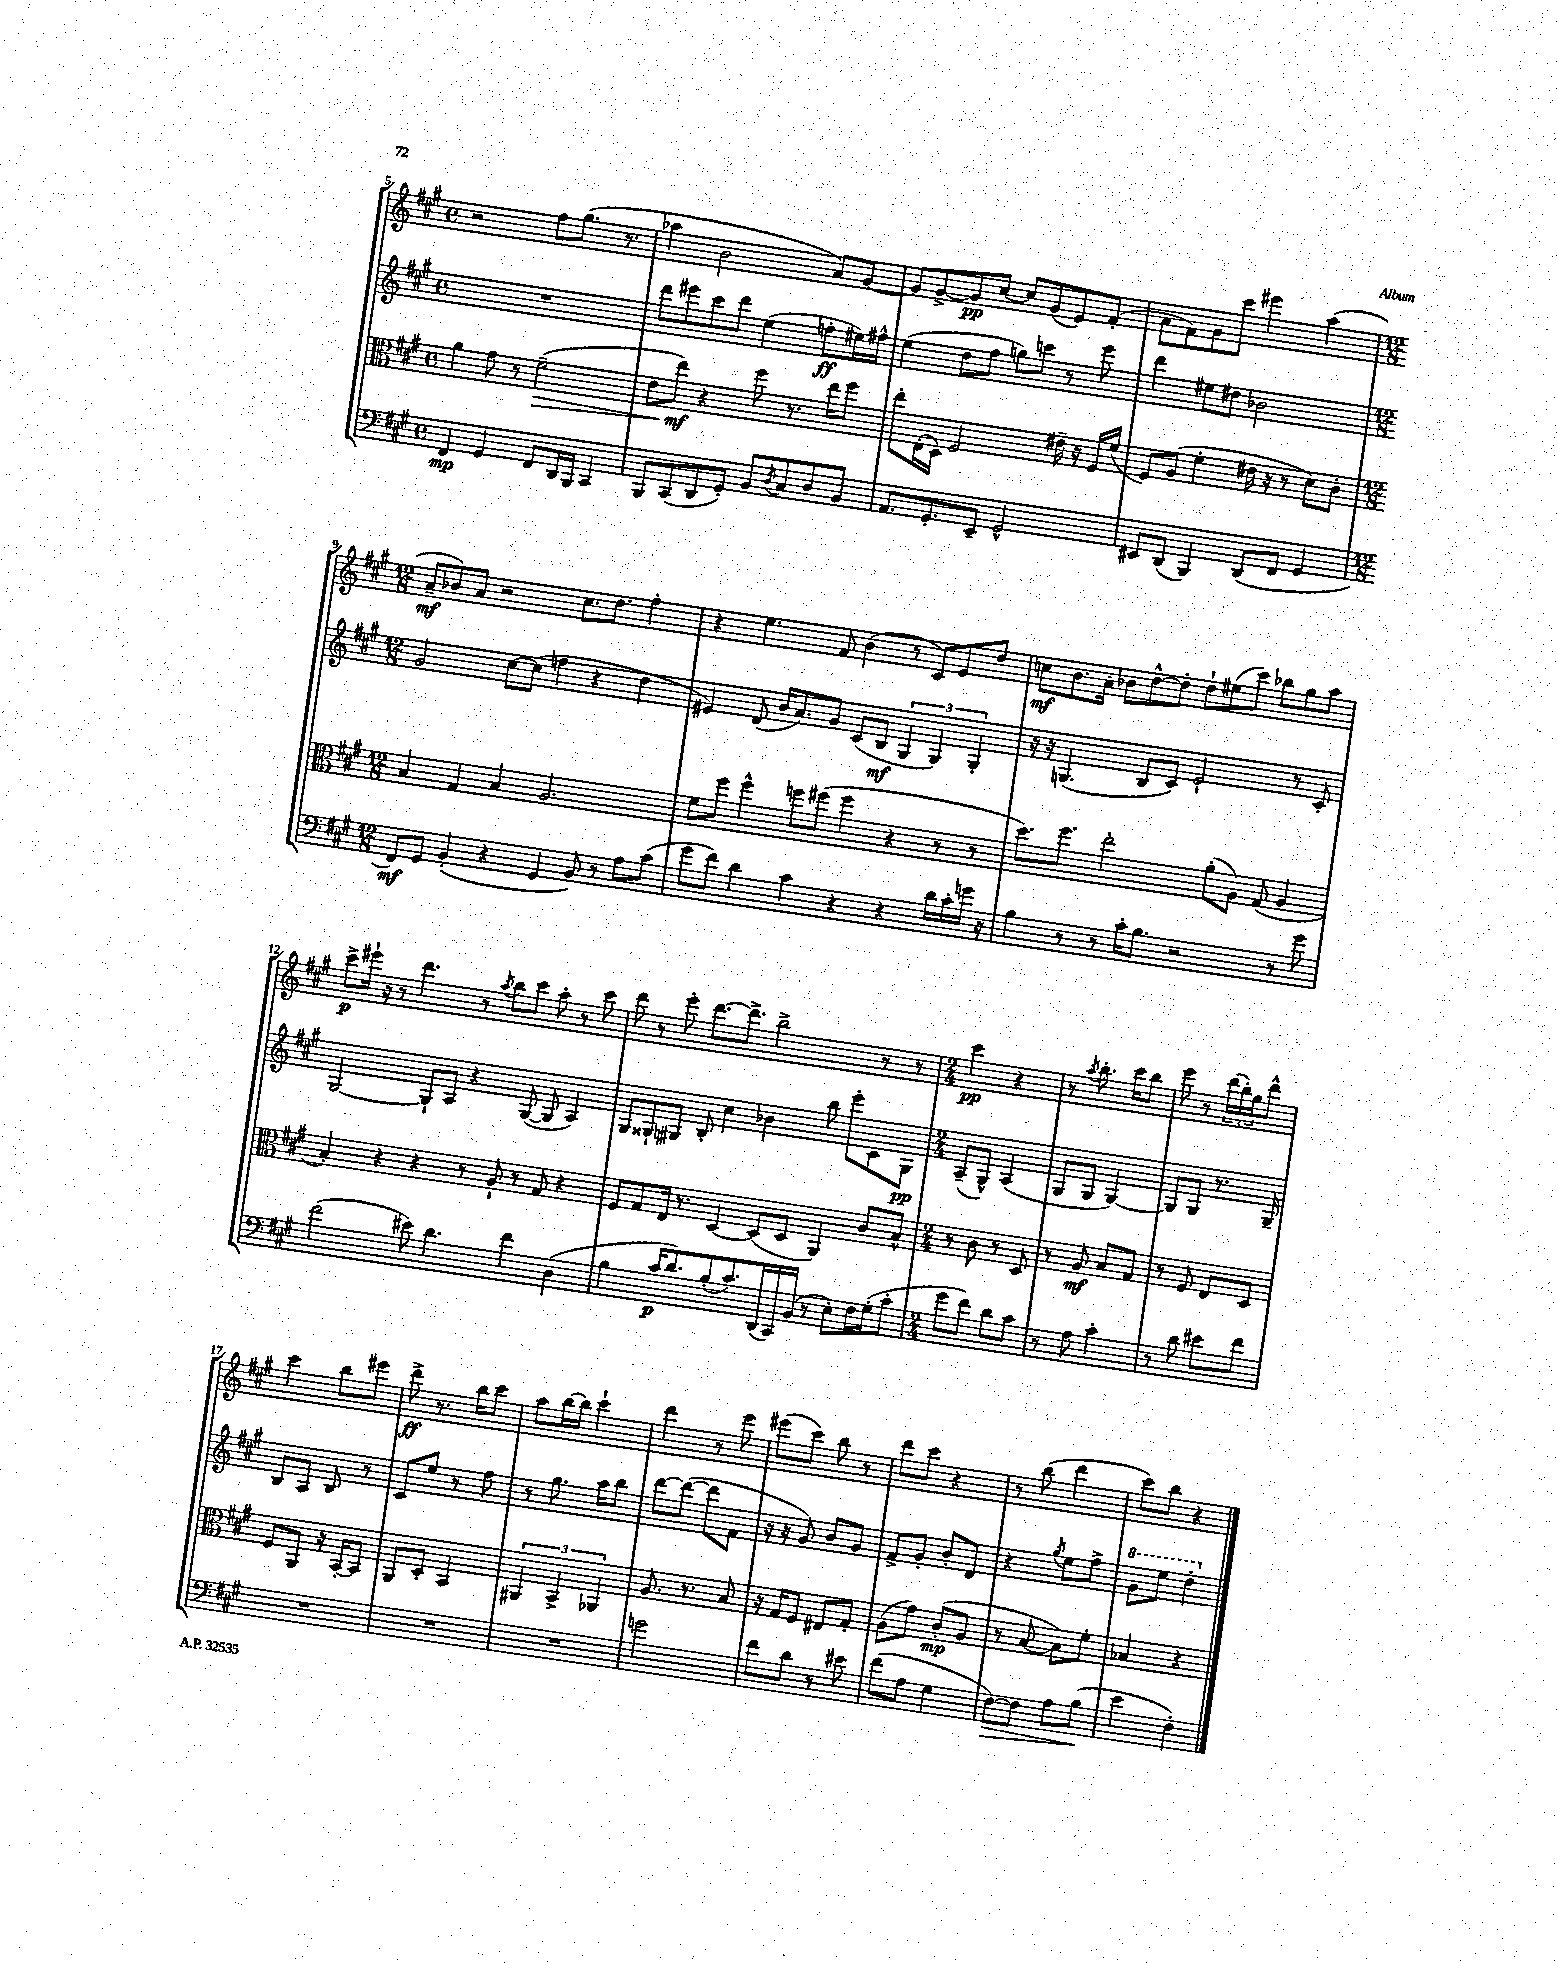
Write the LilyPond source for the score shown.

<<
\new StaffGroup <<
\new Staff = "s0" {
    \clef treble \key a \major \defaultTimeSignature \time 4/4
    r2 fis''8 gis''8.( r8. |
    aes''4 b'2 a'8) gis'8~ |
    gis'8 gis'8~-> gis'8\pp cis''8~ cis''8 gis'8( e'8) fis'8-.( |
    a'8 fis'8) gis'8 cis'''8 eis'''4 a''4( |
    \numericTimeSignature \time 12/8 a'8--\mf bes'8) a'8 r2 cis''8. d''8. fis''4-. |
    r4 e''4. fis'8 b'4( r8 cis'8) e'8 d''8 |
    c''8\mf b'8. a'16-. bes'8 d''8~-^ d''8-. d''8-! eis''8( cis'''8) bes''8 gis''8 a''8 |
    cis'''8->\p eis'''16-! r16 r8 d'''4. r8 \acciaccatura { a''8 } b''8 cis'''8 a''8-. r8 cis'''8 |
    d'''8 r8 e'''8-. d'''8.~ d'''8.-> b''2-> r8 r8 |
    \numericTimeSignature \time 2/4 cis'''4\pp r4 |
    r8 \acciaccatura { a''8 } b''8.-. cis'''16 b''8 |
    e'''8 r8 \tuplet 3/2 { d'''16( b''16-.) gis''16 } d'''8-^ |
    cis'''4 b''8 eis'''8 |
    d'''8->\ff r8. b''16 cis'''8 |
    a''8 b''16~ b''16 cis'''4-! |
    d'''4 r8 e'''8 |
    eis'''8( cis'''8) b''8 r8 |
    d'''8 cis'''8 r4 |
    r8 b''8( d'''4 |
    cis'''8) b''8 r4 \bar "|." |
}
\new Staff = "s1" {
    \clef treble \key a \major \defaultTimeSignature \time 4/4
    R1 |
    d'''8 eis'''8 cis'''8 d'''8 e''4( f''8-.\ff eis''16) fis''16-^ |
    e''4( d''8 fis''8 g''8) c'''8 r8 e'''8 |
    d'''4 eis''8 dis''8 bes'2 |
    \numericTimeSignature \time 12/8 gis'2 cis''8~ cis''8( f''4 r4 d''4 |
    eis'4) d'8( b'16 a'8.) gis'8 cis'8( b8\mf \tuplet 3/2 { gis4 gis4) gis4-. } |
    r16 r16 g4.( b8 cis'8) e'2-! r8 cis'8-. |
    gis2~ gis8-! a8 r4 gis8~( gis8 a4) |
    gis8 gisis8-! gis8 b8-. cis''4 bes'4 b''8 e'''8-. cis'8 gis8\pp |
    \numericTimeSignature \time 2/4 a8--( gis8-^) a4( |
    gis8 gis8 gis4~) |
    gis8 gis8 r8. gis16-- |
    b8 a8 b8 r8 |
    cis'8 e''8 r8 fis''8 |
    r8 gis''8. a''16 b''8 |
    d'''8~ d'''8~( d'''8 fis'8 |
    r16 r16 gis'8) b'8 gis'8 |
    fis'8-> gis'8-. b'8-. d'8 |
    r4 \acciaccatura { gis''8 } e''8 fis''8-> |
    \ottava #1 gis''8 e'''8 d'''4-. \ottava #0 \bar "|." |
}
\new Staff = "s2" {
    \clef alto \key a \major \defaultTimeSignature \time 4/4
    a'4 gis'8 r8 fis'2--\>( |
    e'8 e''8\mf\!) r4 fis''8 r8. e''16 fis''8 |
    e''8-. e16-.( d16) fis2 eis'16-- r16 fis16 fis'16( |
    fis8) a8( fis'4-. eis'16 r16 r8 d'8) cis'8-. |
    \numericTimeSignature \time 12/8 b4 gis4 b4 a2. |
    fis'8 fis''8 fis''4-^ f''8 fis''8( fis''4 r4 r8 r8 |
    d''8.) fis''8. e''2-. a'8-.( a8) gis8( a4 |
    b4-.) r4 r4 r8 a8-! r8 gis8 r4 |
    fis8 gis8 e16 r8. d4~ d8( d8 a,4) cis'8 b8-^ |
    \numericTimeSignature \time 2/4 r8 cis'8 r8 d8 |
    r8 a8\mf b8 gis8 |
    r8 fis8 e8 d8 |
    fis8 a,8 r16 b,16~-. b,8 |
    a,8 d8-. b,4 |
    \tuplet 3/2 { ais,4 b,4-> aes,4 } |
    a8. r8. b8 |
    r16 gis16 fis8 eis8 gis8-. |
    a8( gis'8) cis'8-.\mp( a8 |
    r8 b8~ b8) fis'8-. |
    bes4 r4 \bar "|." |
}
\new Staff = "s3" {
    \clef bass \key a \major \defaultTimeSignature \time 4/4
    fis,4\mp gis,4 fis,8 d,16 b,,16 cis,4 |
    b,,8 cis,8( d,8 gis,8-.) b,8 \acciaccatura { d8 } cis8 d8 b,8 |
    a,8. gis,8.-. e,8-- gis,2-^ |
    eis,8 d,8( b,,4) d,8( fis,8 gis,4 |
    \numericTimeSignature \time 12/8 fis,8\mf) gis,8 b,4-.( r4 gis,4 b,8) r8 a8 cis'8( |
    gis'8 fis'8) d'4 cis'4 r4 r4 d'16 cis'16-. g'16 r16 |
    b4 r8 r8 cis'16-. b8. r2 r8 gis'8 |
    fis'2( eis'8) d'4. fis'4 d4( |
    b4 cis'16\p d'8.) b8-.( cis'8.) d,16( cis,16) b,16( r8 e8-.) fis16 gis16-.( cis'8-. |
    \numericTimeSignature \time 2/4 gis'8 fis'8) d'8 cis'8 |
    r8 a8 cis'4-. |
    r8 d'8 eis'8 fis'8 |
    R2 |
    R2 |
    R2 |
    g'2 |
    fis'8 d'8 r8 eis'8 |
    fis'8( a8 gis4 |
    fis8~\>) fis8 a8 b8\!( |
    e'4 fis4-.) \bar "|." |
}
>>
>>
\layout { \context { \Score currentBarNumber = #5 } }
